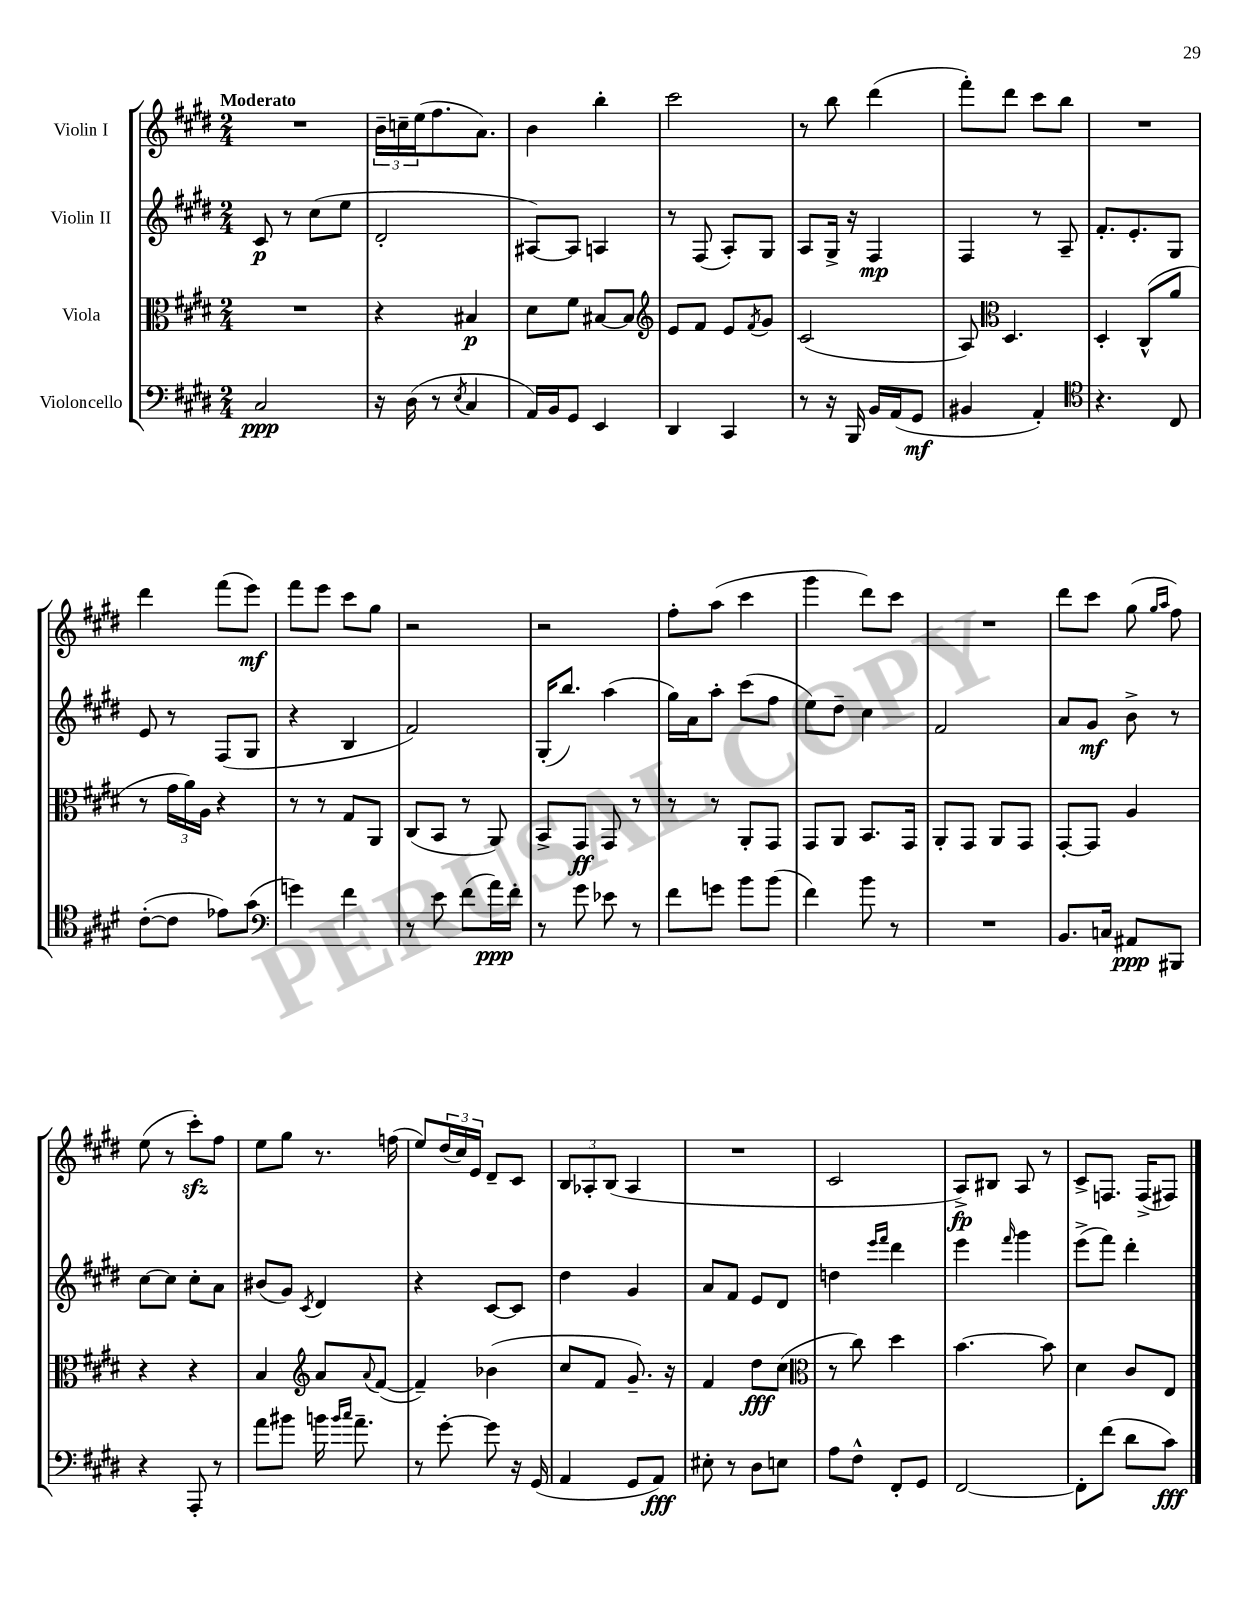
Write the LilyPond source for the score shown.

<<
\new StaffGroup <<
\new Staff = "s0" \with { instrumentName = "Violin I" } {
    \clef treble \key e \major \numericTimeSignature \time 2/4 \tempo "Moderato"
    R2 |
    \tuplet 3/2 { b'16-- c''16-- e''16( } fis''8. a'8.) |
    b'4 b''4-. |
    cis'''2 |
    r8 b''8 dis'''4( |
    fis'''8-.) dis'''8 cis'''8 b''8 |
    R2 |
    dis'''4 fis'''8( e'''8\mf) |
    fis'''8 e'''8 cis'''8 gis''8 |
    r2 |
    r2 |
    fis''8-. a''8( cis'''4 |
    gis'''4 dis'''8) cis'''8 |
    R2 |
    dis'''8 cis'''8 gis''8( \grace { gis''16 a''16 } fis''8) |
    e''8( r8 cis'''8-.\sfz) fis''8 |
    e''8 gis''8 r8. f''16( |
    e''8) \tuplet 3/2 { dis''16( cis''16) e'16 } dis'8-- cis'8 |
    \tuplet 3/2 { b8 aes8-. b8( } aes4 |
    R2 |
    cis'2 |
    a8->\fp) bis8 a8 r8 |
    cis'8-> f8. f16->( fis8) \bar "|." |
}
\new Staff = "s1" \with { instrumentName = "Violin II" } {
    \clef treble \key e \major \numericTimeSignature \time 2/4
    cis'8\p r8 cis''8( e''8 |
    dis'2-. |
    ais8~) ais8 a4 |
    r8 fis8( a8-.) gis8 |
    a8 gis16-> r16 fis4\mp |
    fis4 r8 a8-- |
    fis'8.-. e'8.-. gis8 |
    e'8 r8 fis8( gis8 |
    r4 b4 |
    fis'2) |
    gis16-.( b''8.) a''4( |
    gis''16) a'16 a''8-. cis'''8( fis''8 |
    e''8) dis''8-- cis''4 |
    fis'2 |
    a'8 gis'8\mf b'8-> r8 |
    cis''8~ cis''8 cis''8-. a'8 |
    bis'8( gis'8) \acciaccatura { cis'8 } dis'4 |
    r4 cis'8~ cis'8 |
    dis''4 gis'4 |
    a'8 fis'8 e'8 dis'8 |
    d''4 \grace { e'''16 fis'''16 } dis'''4 |
    e'''4 \grace { fis'''16 } gis'''4 |
    e'''8->( fis'''8) dis'''4-. \bar "|." |
}
\new Staff = "s2" \with { instrumentName = "Viola" } {
    \clef alto \key e \major \numericTimeSignature \time 2/4
    R2 |
    r4 bis4\p |
    dis'8 fis'8 bis8~ bis8 |
    \clef treble e'8 fis'8 e'8 \acciaccatura { fis'8 } gis'8 |
    cis'2( |
    a8) \clef alto dis4. |
    dis4-. cis8-^( a'8 |
    r8 \tuplet 3/2 { gis'16 a'16) a16 } r4 |
    r8 r8 gis8 a,8 |
    cis8( b,8 r8 a,8) |
    b,8-> gis,8\ff gis,8 r8 |
    r8 r8 a,8-. gis,8 |
    gis,8 a,8 b,8. gis,16 |
    a,8-. gis,8 a,8 gis,8 |
    gis,8~-. gis,8 a4 |
    r4 r4 |
    b4 \clef treble a'8 \appoggiatura { a'8 } fis'8~( |
    fis'4--) bes'4( |
    cis''8 fis'8 gis'8.--) r16 |
    fis'4 dis''8\fff cis''8( |
    \clef alto r8 cis''8) dis''4 |
    b'4.~ b'8 |
    dis'4 cis'8 e8 \bar "|." |
}
\new Staff = "s3" \with { instrumentName = "Violoncello" } {
    \clef bass \key e \major \numericTimeSignature \time 2/4
    cis2\ppp |
    r16 dis16( r8 \acciaccatura { e8 } cis4 |
    a,16) b,16 gis,8 e,4 |
    dis,4 cis,4 |
    r8 r16 b,,16 b,16 a,16( gis,8\mf |
    bis,4 a,4-.) |
    \clef tenor r4. cis8 |
    cis'8~-.( cis'8 ees'8) gis'8( |
    \clef bass g'4) fis'4 |
    r8 e'8 fis'8( a'16\ppp) fis'16-. |
    r8 gis'8 ees'8 r8 |
    fis'8 g'8 b'8 b'8( |
    fis'4) b'8 r8 |
    R2 |
    b,8. c16 ais,8\ppp bis,,8 |
    r4 a,,8-. r8 |
    a'8 bis'8 b'16 \grace { b'16 cis''16 } a'8.-- |
    r8 gis'8~-. gis'8 r16 gis,16( |
    a,4 gis,8 a,8\fff) |
    eis8-. r8 dis8 e8 |
    a8 fis8-^ fis,8-. gis,8 |
    fis,2~ |
    fis,8-. fis'8( dis'8 cis'8\fff) \bar "|." |
}
>>
>>
\layout { \context { \Score \remove "Bar_number_engraver" } }
